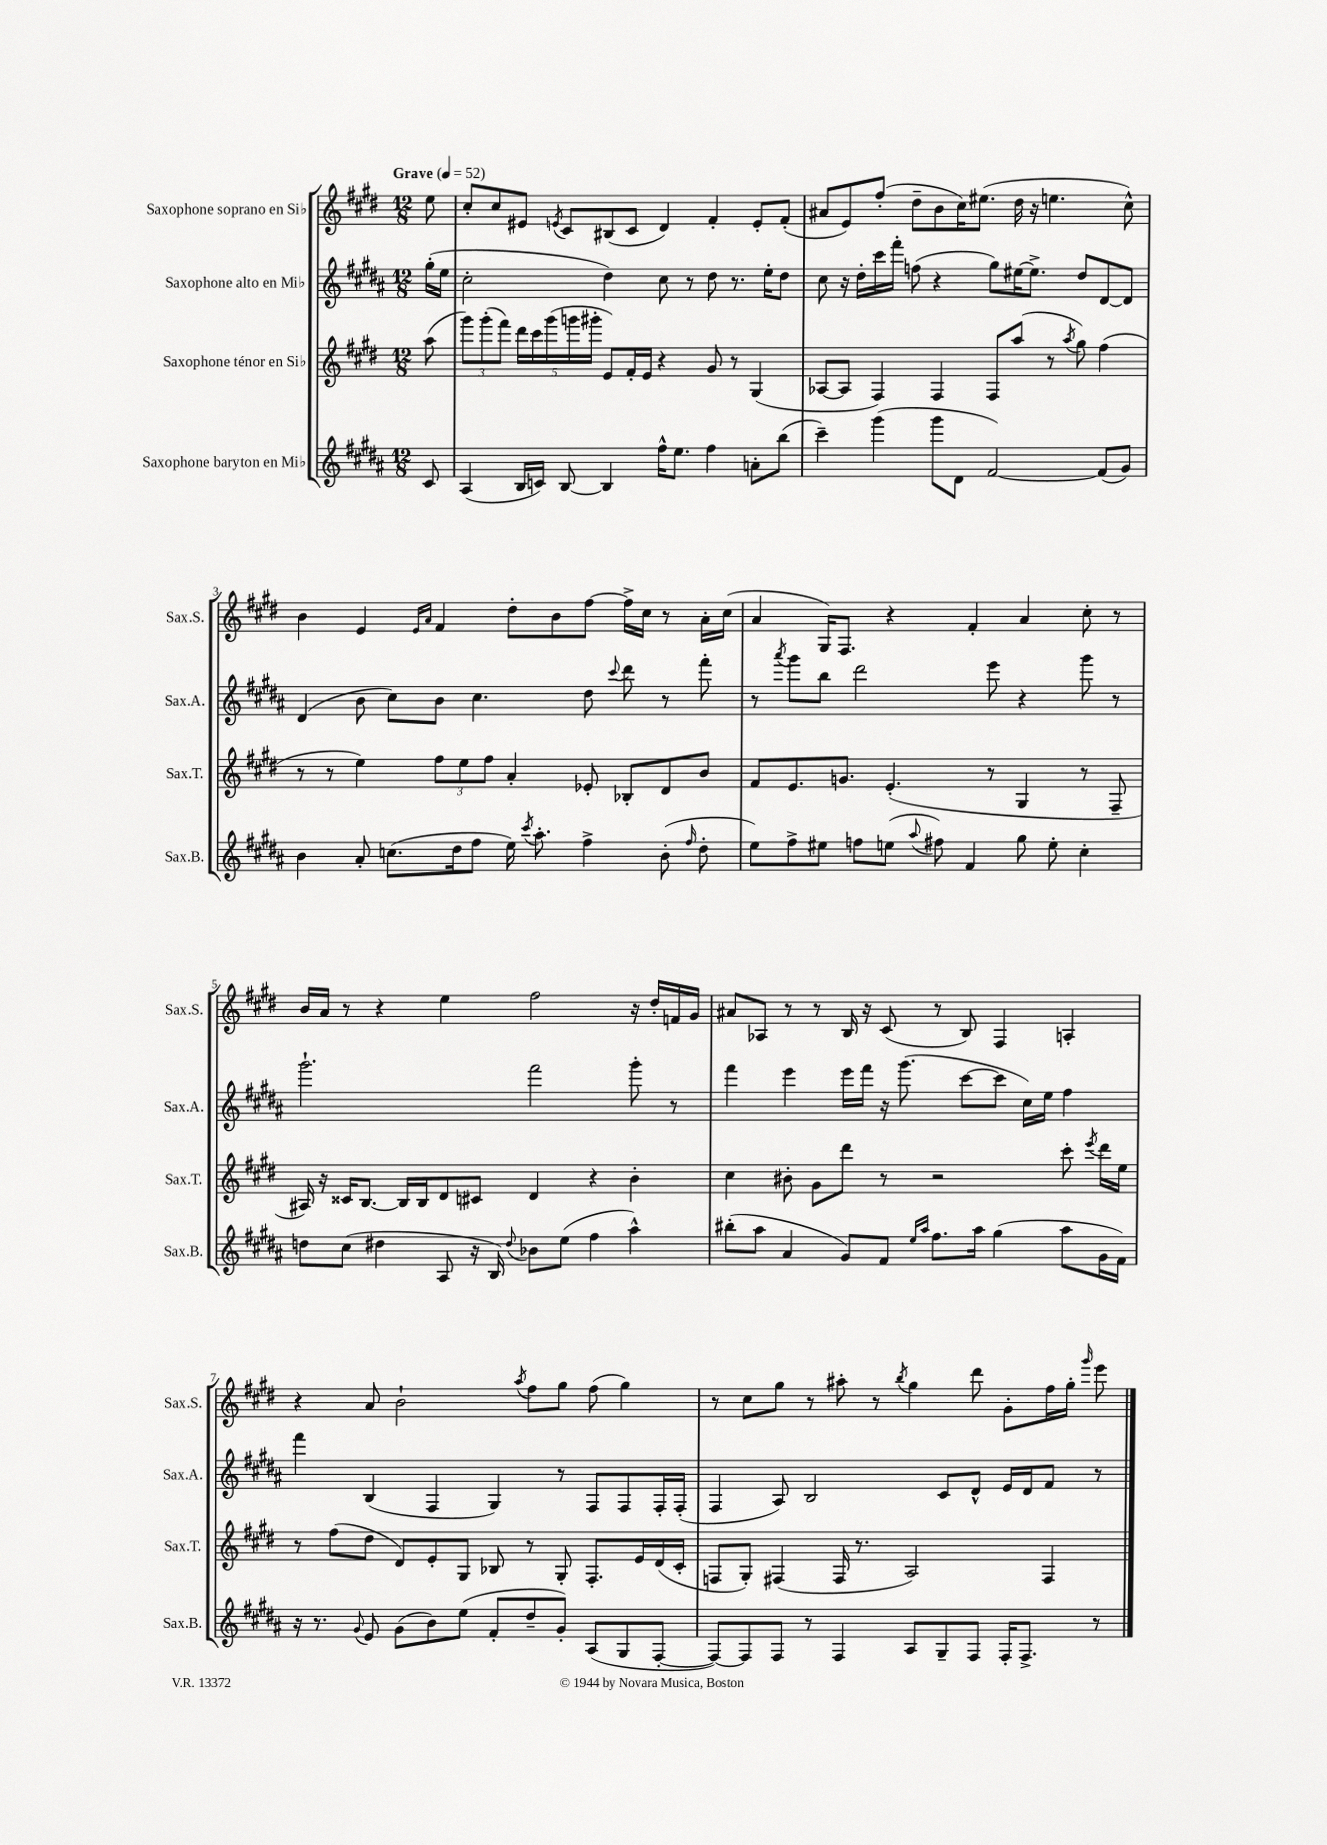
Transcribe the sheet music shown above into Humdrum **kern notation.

**kern	**kern	**kern	**kern
*part4	*part3	*part2	*part1
*staff4	*staff3	*staff2	*staff1
*I"Saxophone baryton en Mi♭	*I"Saxophone ténor en Si♭	*I"Saxophone alto en Mi♭	*I"Saxophone soprano en Si♭
*I'Sax.B.	*I'Sax.T.	*I'Sax.A.	*I'Sax.S.
*clefG2	*clefG2	*clefG2	*clefG2
*k[f#c#g#d#a#]	*k[f#c#g#d#]	*k[f#c#g#d#a#]	*k[f#c#g#d#]
*M12/8	*M12/8	*M12/8	*M12/8
*MM52	*MM52	*MM52	*MM52
=	=	=	=
!	!	!	!LO:TX:a:B:t=Grave
8c#/	(8aa\	(16gg#'\LL	8ee\
.	.	16ee\JJ	.
=1	=1	=1	=1
(4A#/	12ggg#\L)	2cc#'\	8cc#'/L
.	(12ggg#'\	.	.
.	.	.	8cc#/
.	12fff#\J)	.	.
16B/LL	20ddd#\LL	.	8e#X/J
.	20ccc#\	.	.
16cn/JJ)	.	.	.
.	(20ggg#\	.	.
.	.	.	8qen/
[8B/	.	.	8c#/L
.	20gggn\	.	.
.	20ggg#X'\JJ	.	.
4B/]	8e/L)	4dd#\)	(8B#X/
.	16f#'/L	.	8c#/J
.	16e/JJ	.	.
16ff#^^\KL	4r	8cc#\	4d#/)
8.ee\J	.	.	.
.	.	8r	.
4ff#\	8g#/	8dd#\	4f#'/
.	8r	8.r	.
8an'\L	(4G#/	.	8e'/L
.	.	16ee'\KL	.
(8bb\J	.	8dd#\J	(8f#'/J
=2	=2	=2	=2
4ccc#~\)	[8A-X/L	8cc#\	8a#X/L
.	8A-/J]	16r	8e/)
.	.	16dd#'\LL	.
(4ggg#\	4F#/)	16ccc#\	(8ff#'/J
.	.	16fff#'\JJ	.
.	.	(8ffn\	8dd#~\L
8ggg#\L	4F#/	4r	8b\
8d#\J	.	.	16cc#\K)
.	.	.	(8.ee#X\J
[2f#/)	8F#/L	8gg#\L)	.
.	(8aa/J	[16ee#X\K	16dd#\
.	.	8.ee#^\J]	16r
.	8r	.	4.een\
.	8qaa/	.	.
.	8gg#\)	8dd#/L	.
(8f#/L]	(4ff#\	[8d#/	.
8g#/J)	.	8d#/J]	8cc#^^\)
!!LO:LB:g=z
=3	=3	=3	=3
4b\	8r	(4d#/	4b\
.	8r	.	.
8a#'/	4ee\)	8b\	4e/
(8.ccn\L	.	8cc#\L)	.
.	.	.	16qqe/LL
.	.	.	16qqa/JJ
.	12ff#\L	8b\J	4f#/
16dd#\k	.	.	.
.	12ee\	.	.
8ff#\J	.	4.cc#\	.
.	12ff#\J	.	.
16ee\)	4a'/	.	8dd#'\L
8qccc#/	.	.	.
8.aa#'\	.	.	.
.	.	.	8b\
4ff#^\	8e-X'/	8dd#\	[8ff#\J
.	.	8qqccc#/	.
.	8B-X'/L	8ddd#\	16ff#^\LL]
.	.	.	16cc#\JJ
(8b'\	8d#/	8r	8r
16qqff#/	.	.	.
8dd#'\	8b/J	8fff#'\	16a'\LL
.	.	.	(16cc#\JJ
=4	=4	=4	=4
8ee\L)	8f#/L	8r	4a/
.	.	8qaaa#/	.
8ff#^\	8.e/	8ggg#\L	.
8ee#X\J	.	8bb\J	16G#/KL)
.	8.gn/J	.	8.F#/J
8ffn\L	.	2ddd#\	.
(8een\J	(4.e'/	.	4r
8qqaa#/	.	.	.
8ff#X\)	.	.	.
4f#/	.	.	4f#'/
.	8r	8eee\	.
8gg#\	4G#/	4r	4a/
8ee'\	.	.	.
4cc#'\	8r	8ggg#\	8cc#'\
.	8F#~/	8r	8r
!!LO:LB:g=z
=5	=5	=5	=5
8ddn\L	16A#X/)	2.ggg#`\	16b/LL
.	16r	.	16a/JJ
(8cc#\J	16c##X/KL	.	8r
.	[8.B/J	.	.
4dd#X\	.	.	4r
.	16B/LL]	.	.
.	16B/J	.	.
8A#/	8d#/	.	4ee\
16r	8c#X/J	.	.
16B/)	.	.	.
8qqdd#/	.	.	.
8b-X\L	4d#/	2fff#\	2ff#\
(8ee\J	.	.	.
4ff#\	4r	.	.
4aa#^^\)	4b'\	8ggg#'\	16r
.	.	.	16dd#'/LL
.	.	8r	16fn/
.	.	.	16g#/JJ
=6	=6	=6	=6
(8bb#X'\L	4cc#\	4fff#\	8a#X/L
8aa#\J	.	.	8A-X/J
4a#/	8b#X'\	4eee\	8r
.	8g#\L	.	8r
8g#/L)	8ddd#\J	16eee\LL	16B/
.	.	16fff#\JJ	16r
8f#/J	8r	16r	(8c#/
.	.	(8.ggg#\	.
16qqee/LL	.	.	.
16qqaa#/JJ	.	.	.
8.ff#\L	2r	.	8r
.	.	[8ccc#\L	8B/)
16aa#\Jk	.	.	.
(4gg#\	.	8ccc#\J]	4F#/
.	.	16cc#\LL)	.
.	.	16ee\JJ	.
8aa#\L	8ccc#'\	4ff#\	4An'/
.	8qeee/	.	.
16g#\L	16ddd#\LL	.	.
16f#\JJ)	16ee\JJ	.	.
!!LO:LB:g=z
=7	=7	=7	=7
16r	8r	4fff#\	4r
8.r	.	.	.
.	(8ff#\L	.	.
8qqg#/	.	.	.
8e/	8dd#\J	(4B/	8a/
(8g#\L	8d#/L)	.	2b`\
8b\)	8e'/	4F#/	.
(8ee\J	8G#/J	.	.
8f#'/L	8B-X/	4G#/)	.
.	.	.	8qaa/
8dd#~/	8r	.	8ff#\L
8g#'/J)	8G#'/	8r	8gg#\J
(8A#/L	8.F#'/L	8F#/L	(8ff#\
8G#/	.	8F#/	4gg#\)
.	16e/L	.	.
[8F#'/J	(16d#/	16F#'/L	.
.	16c#'/JJ	(16F#'/JJ	.
=8	=8	=8	=8
8F#/L_)	8Fn/L	4F#/	8r
8F#/]	8G#'/J)	.	8cc#\L
8F#/J	(4F#X/	8A#/)	8gg#\J
8r	.	2B/	8r
4F#/	16F#/	.	8aa#X'\
.	8.r	.	.
.	.	.	8r
.	.	.	8qbb/
8A#/L	2A/)	.	4gg#\
8G#~/	.	8c#/L	.
8F#/J	.	8d#^^/J	8ddd#\
16F#'/KL	.	16e/LL	8g#'\L
8.F#^/J	.	16d#/J	.
.	4F#/	8f#/J	16ff#\L
.	.	.	16gg#'\JJ
.	.	.	16qqggg#/
8r	.	8r	8eee\
==	==	==	==
*-	*-	*-	*-
